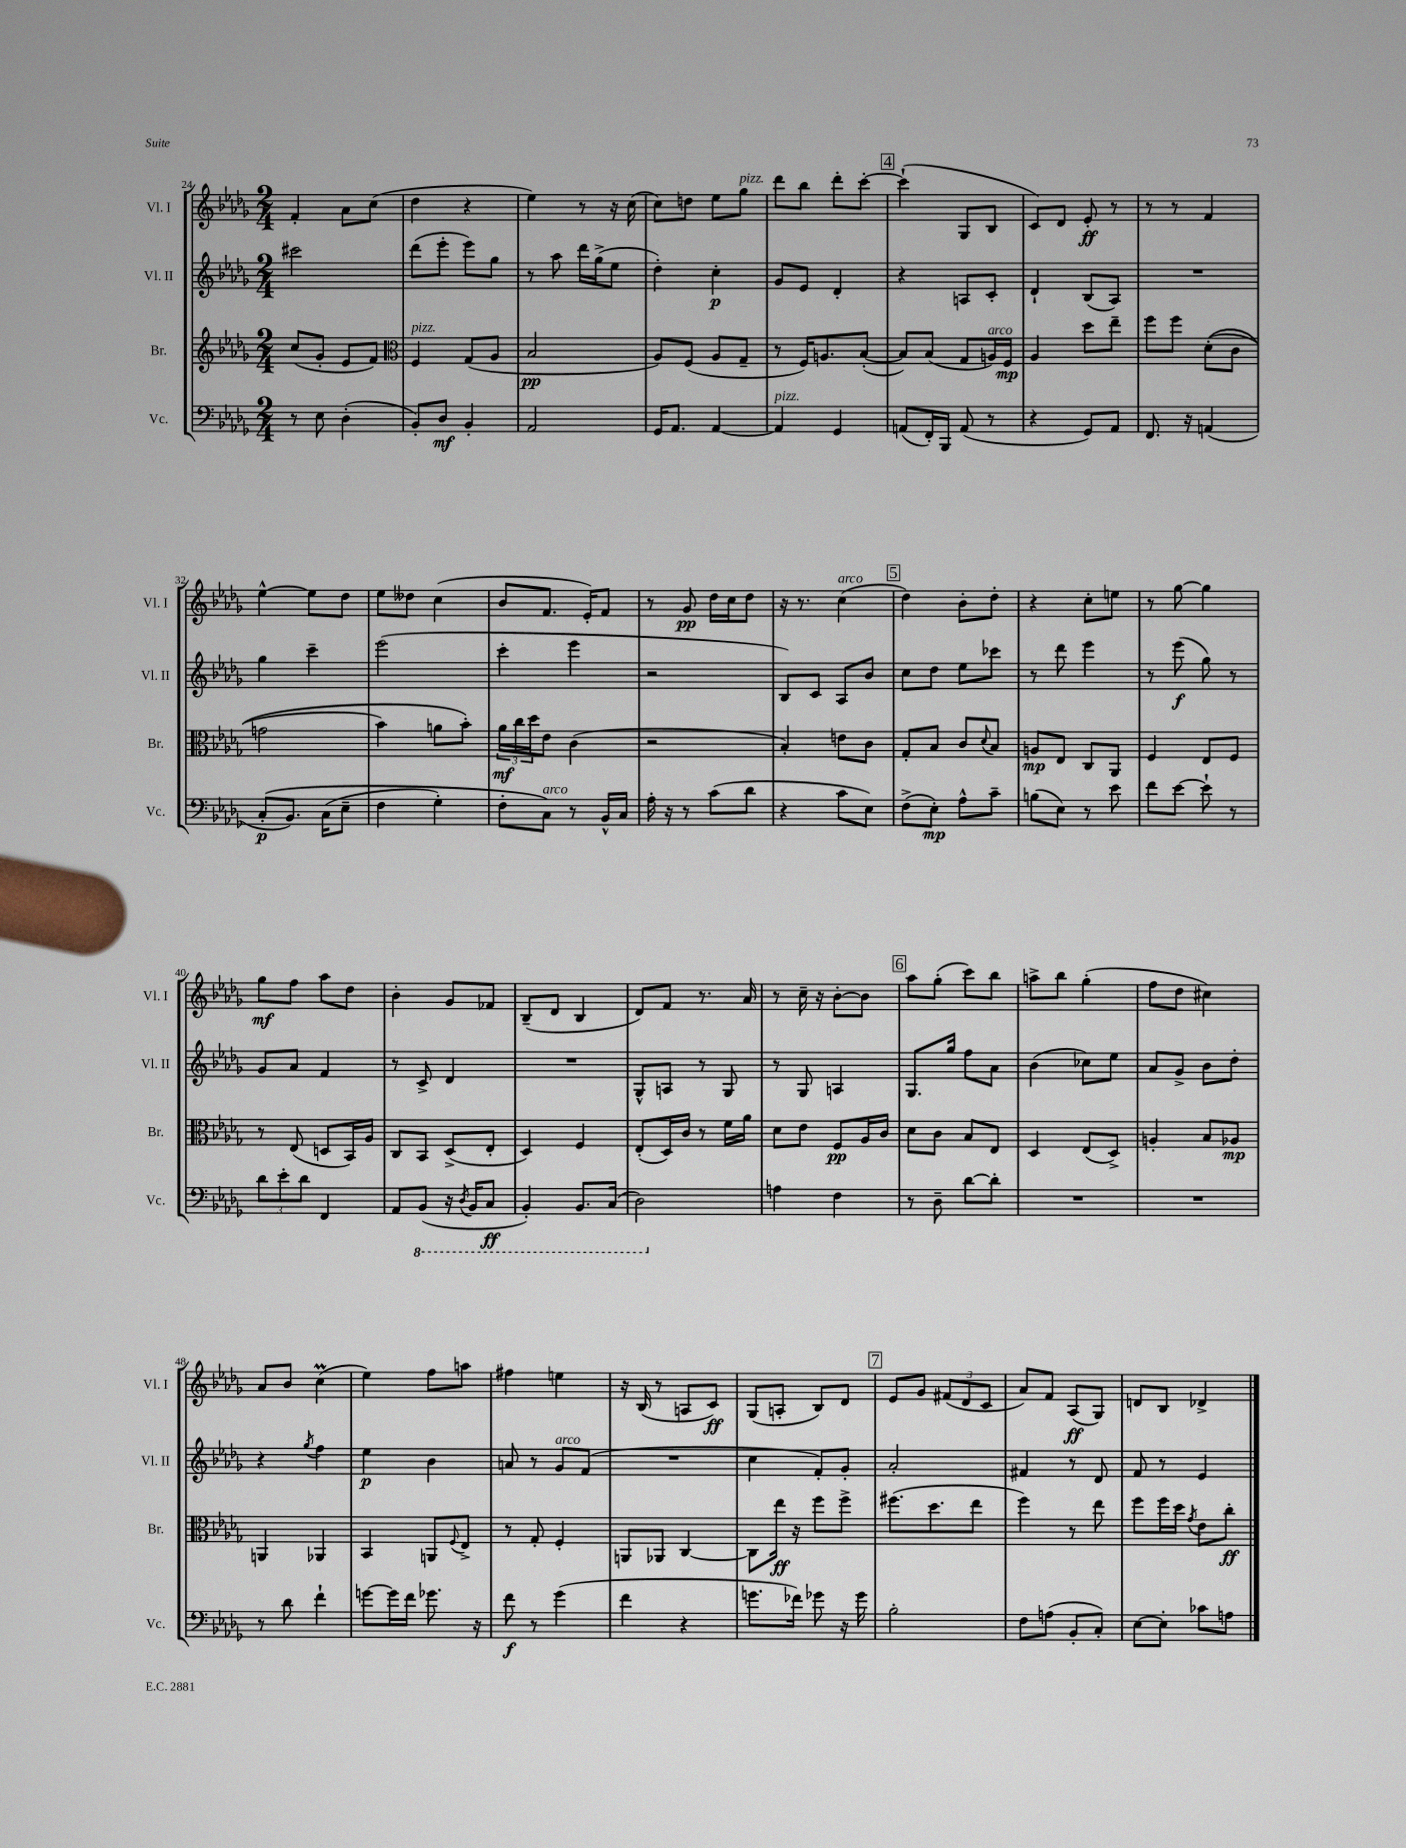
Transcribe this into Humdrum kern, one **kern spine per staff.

**kern	**kern	**kern	**kern
*staff4	*staff3	*staff2	*staff1
*clefF4	*clefG2	*clefG2	*clefG2
*k[b-e-a-d-g-]	*k[b-e-a-d-g-]	*k[b-e-a-d-g-]	*k[b-e-a-d-g-]
*M2/4	*M2/4	*M2/4	*M2/4
8r	(8cc	2ccc#	4f'
8E-	8g-'	.	.
(4D-'	8e-	.	8a-
.	8f)	.	(8cc
=	=	=	=
*	*clefC3	*	*
8BB-')	4F	(8ddd-	4dd-
8D-	.	8eee-'	.
4BB-'	(8G-	8eee-)	4r
.	8A-	8gg-	.
=	=	=	=
2AA-	2B-	8r	4ee-)
.	.	8aa-	.
.	.	16ddd-	8r
.	.	(16gg-^	.
.	.	8ee-	16r
.	.	.	(16cc
=	=	=	=
16GG-	8A-)	4dd-')	8cc)
8.AA-	.	.	.
.	(8F	.	8dd
[4AA-	8A-	4cc'	8ee-
.	8G-~	.	8gg-
=	=	=	=
4AA-]	8r	8g-	8ddd-
.	16F)	8e-	8bb-
.	8.A	.	.
4GG-	.	4d-'	8ddd-'
.	([8B-'	.	[8ccc'
=	=	=	=
(8AA	8B-])	4r	(4ccc`]
16FF')	(8B-	.	.
16BBB-	.	.	.
(8AA	8G-	8A	8G-
8r	16A)	8c'	8B-
.	16F	.	.
=	=	=	=
4r	4A-	4d-`	8c)
.	.	.	8d-
8GG-)	8dd-	(8B-	8e-'
8AA-	8ee-~	8A-)	8r
=	=	=	=
8.FF	8ff	2r	8r
.	8ff	.	8r
16r	.	.	.
(4AA	&((8d-'	.	4f
.	8c	.	.
=	=	=	=
&(8C'	2g	4gg-	[4ee-^^
8.BB-)	.	.	.
.	.	4ccc~	8ee-]
(16C	.	.	.
8E-~	.	.	8dd-
=	=	=	=
4F	4b-)	(2eee-	8ee-
.	.	.	8dd--
4G-')	8a	.	(4cc
.	8b-'&)	.	.
=	=	=	=
8F'	24a-	4ccc'	8b-
.	24cc	.	.
.	24dd-	.	.
8C&)	8e-	.	8.f
8r	(4c	4eee-	.
.	.	.	16e-')
16BB-^^	.	.	8f
16C	.	.	.
=	=	=	=
16A-'	2r	2r	8r
16r	.	.	.
8r	.	.	8g-
(8c	.	.	16dd-
.	.	.	16cc
8d-	.	.	8dd-
=	=	=	=
4r	4B-')	8B-)	16r
.	.	.	8.r
.	.	8c	.
8c	8e	8A-	(4cc
8E-)	8c	8b-	.
=	=	=	=
(8F^	8G-'	8cc	4dd-)
8E-')	8B-	8dd-	.
8A-^^	8c	8ee-	8b-'
.	8qqd-	.	.
8c~	8B-	8ccc-	8dd-'
=	=	=	=
(8B	8A	8r	4r
8E-)	8E-	8ddd-	.
8r	8C	4eee-	8cc'
8e-	8AA-	.	8ee
=	=	=	=
8f	4F	8r	8r
[8e-	.	(8eee-	[8gg-
8e-`]	8E-	8gg-)	4gg-]
8r	8F	8r	.
=	=	=	=
12d-	8r	8g-	8gg-
12e-'	.	.	.
.	(8E-	8a-	8ff
12d-	.	.	.
4FF	8D	4f	8aa-
.	16BB-)	.	8dd-
.	16A-	.	.
=	=	=	=
8AA-	8C	8r	4b-'
(8BBB-	8BB-	8c^	.
16r	(8D-^	4d-	8g-
8qDD-	.	.	.
16BBB-	.	.	.
8CC	8E-'	.	8f-
=	=	=	=
4BBB-')	4D-)	2r	(8B-~
.	.	.	8d-
8.BBB-	4F	.	4B-
(16CC	.	.	.
=	=	=	=
2DD-)	(8E-'	8G-^^	8d-)
.	16D-)	8A	8f
.	16c	.	.
.	8r	8r	8.r
.	16f	8G-	.
.	16a-	.	16a-
=	=	=	=
4A	8d-	8r	8r
.	8e-	8G-	16cc~
.	.	.	16r
4F	8F	4A	[8b-'
.	16A-	.	8b-]
.	16c	.	.
=	=	=	=
8r	8d-	8.G-	8aa-
8D-~	8c	.	(8gg-'
.	.	16gg-	.
[8d-	8B-	8ff	8ccc)
8d-']	8E-	8a-	8bb-
=	=	=	=
2r	4D-	(4b-	8aa^
.	.	.	8bb-
.	(8E-	8cc-)	(4gg-'
.	8D-^)	8ee-	.
=	=	=	=
2r	4A'	8a-	8ff
.	.	8g-^	8dd-
.	8B-	8b-	4cc#)
.	8A-	8dd-'	.
=	=	=	=
8r	4AA	4r	8a-
8d-	.	.	8b-
.	.	8qgg-	.
4f`	4AA-	4ff	(4cc
=	=	=	=
[8g	4BB-	4ee-	4ee-)
16g]	.	.	.
16f	.	.	.
8.g-	8AA	4b-	8ff
.	8qqF	.	.
.	8E-^	.	8aa
16r	.	.	.
=	=	=	=
8f	8r	8a	4ff#
8r	8G-'	8r	.
(4g-	4F'	8g-	4ee
.	.	(8f	.
=	=	=	=
4f	8AA	2r	16r
.	.	.	(16B-
.	8AA-	.	8r
4r	[4C	.	8A
.	.	.	8c)
=	=	=	=
8.g	8C]	4cc	(8G-
.	16ee-	.	8A'
16f-)	16r	.	.
8g-	8ff	8f')	8B-)
16r	8ff^	8g-'	8d-
16g-	.	.	.
=	=	=	=
2B-'	(8.ff#	2a-'	8e-
.	.	.	8g-
.	8.dd-	.	.
.	.	.	(12f#
.	.	.	12d-
.	8ee-	.	.
.	.	.	12c
=	=	=	=
8F	4ff)	4f#	8a-)
(8A	.	.	8f
8BB-'	8r	8r	(8A-
8C')	8ee-	8d-	8G-)
=	=	=	=
[8E-	8ff	8f	8d
8E-']	16ff	8r	8B-
.	16dd-	.	.
.	8qg-	.	.
8c-	8e-	4e-	4d-^
8A	8cc'	.	.
==	==	==	==
*-	*-	*-	*-
